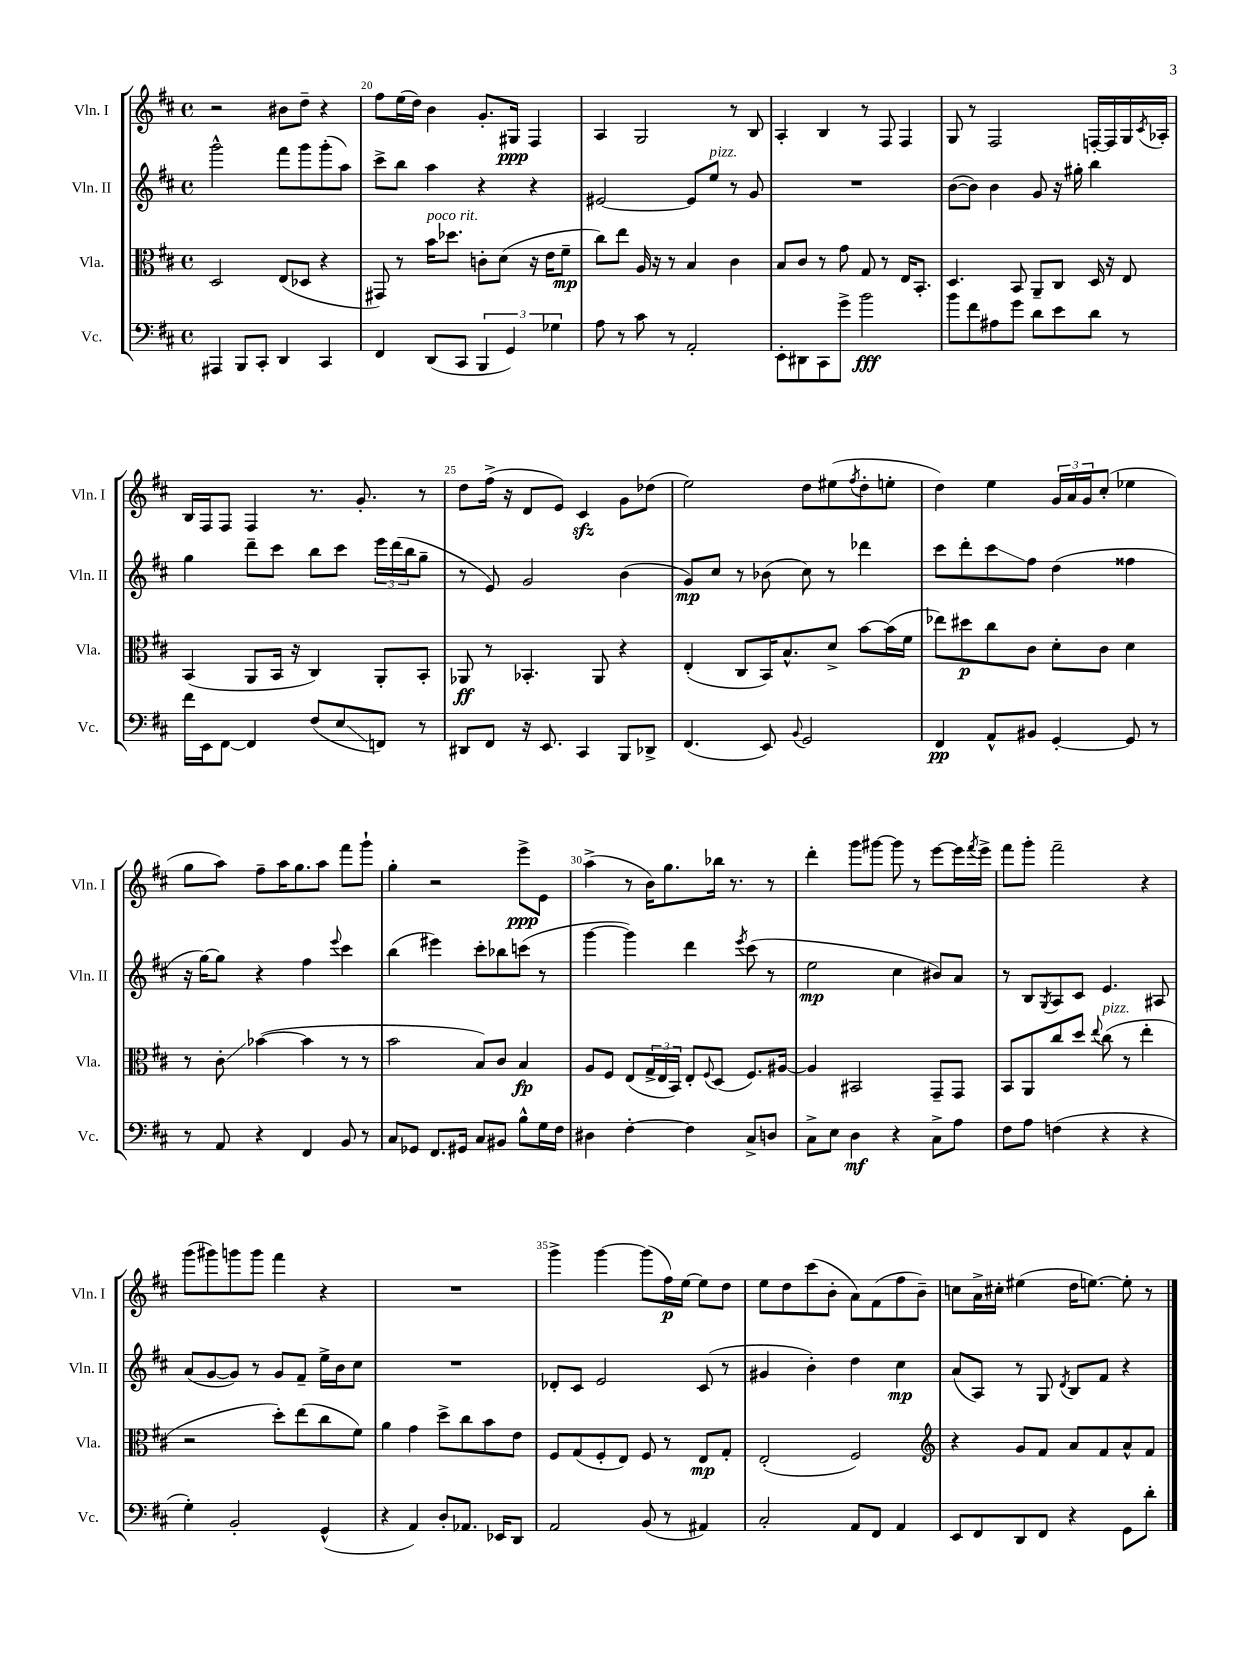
<<
\new StaffGroup <<
\new Staff = "s0" \with { instrumentName = "Vln. I" shortInstrumentName = "Vln. I" } {
    \clef treble \key d \major \defaultTimeSignature \time 4/4
    r2 bis'8 d''8-- r4 |
    fis''8 e''16( d''16) b'4 g'8.-. gis16\ppp fis4 |
    a4 g2 r8 b8 |
    a4-. b4 r8 fis8 fis4 |
    g8 r8 fis2 f16~-. f16 g16 \acciaccatura { cis'8 } aes16-. |
    b16 fis16 fis8 fis4 r8. g'8.-. r8 |
    d''8 fis''16->( r16 d'8 e'8) cis'4\sfz g'8 des''8( |
    e''2) d''8 eis''8( \acciaccatura { fis''8 } d''8-. e''8-. |
    d''4) e''4 \tuplet 3/2 { g'16 a'16 g'16 } cis''8-.( ees''4 |
    g''8 a''8) fis''8-- a''16 g''8. a''8 fis'''8 g'''8-! |
    g''4-. r2 e'''8->\ppp e'8 |
    a''4->( r8 b'16) g''8. bes''16 r8. r8 |
    d'''4-. g'''8 gis'''8~ gis'''8 r8 e'''8~ e'''16 \acciaccatura { fis'''8 } e'''16-> |
    fis'''8 g'''8-. fis'''2-- r4 |
    g'''8( gis'''8) g'''8 g'''8 fis'''4 r4 |
    R1 |
    g'''4-> g'''4~ g'''8( fis''16\p) e''16~ e''8 d''8 |
    e''8 d''8 cis'''8( b'8-. a'8) fis'8( fis''8 b'8--) |
    c''8 a'16-> cis''16-. eis''4( d''16 e''8.~) e''8-. r8 \bar "|." |
}
\new Staff = "s1" \with { instrumentName = "Vln. II" shortInstrumentName = "Vln. II" } {
    \clef treble \key d \major \defaultTimeSignature \time 4/4
    g'''2-^ fis'''8 g'''8 g'''8-.( a''8) |
    cis'''8-> b''8 a''4 r4 r4 |
    eis'2~ eis'8 e''8^\markup { \italic "pizz." } r8 g'8 |
    R1 |
    b'8~( b'8) b'4 g'8 r16 gis''16-. b''4 |
    g''4 d'''8-- cis'''8 b''8 cis'''8 \tuplet 3/2 { e'''16 d'''16( b''16 } g''8-- |
    r8 e'8) g'2 b'4( |
    g'8\mp) cis''8 r8 bes'8( cis''8) r8 des'''4 |
    cis'''8 d'''8-. cis'''8\glissando fis''8 d''4( fisis''4 |
    r16 g''16~) g''8 r4 fis''4 \appoggiatura { e'''8 } cis'''4 |
    b''4( eis'''4) cis'''8-. bes''8 c'''8( r8 |
    g'''4~ g'''4) d'''4 \acciaccatura { e'''8 } cis'''8( r8 |
    e''2\mp cis''4 bis'8) a'8 |
    r8 b8 \acciaccatura { g8 } a8 cis'8 e'4. ais8 |
    a'8( g'8~ g'8) r8 g'8 fis'8-- e''16-> b'16 cis''8 |
    R1 |
    des'8-. cis'8 e'2 cis'8( r8 |
    gis'4 b'4-.) d''4 cis''4\mp |
    a'8( a8) r8 g8 \acciaccatura { d'8 } b8 fis'8 r4 \bar "|." |
}
\new Staff = "s2" \with { instrumentName = "Vla." shortInstrumentName = "Vla." } {
    \clef alto \key d \major \defaultTimeSignature \time 4/4
    d2 e8( des8 r4 |
    gis,8) r8 b'16^\markup { \italic "poco rit." } des''8. c'8-. d'8( r16 e'16 fis'8--\mp |
    cis''8) e''8 a16 r16 r8 b4 cis'4 |
    b8 cis'8 r8 g'8 g8 r8 e16 b,8.-. |
    d4. b,8 a,8-- cis8 d16 r16 e8 |
    b,4( a,8 b,16 r16 cis4) a,8-. b,8-. |
    aes,8\ff r8 bes,4.-. aes,8 r4 |
    e4-.( cis8 b,16) b8.-^ d'8-> b'8~ b'16( fis'16 |
    ees''8) dis''8\p cis''8 cis'8 d'8-. cis'8 d'4 |
    r8 cis'8-.\glissando bes'4~( bes'4 r8 r8 |
    b'2 b8) cis'8 b4\fp |
    a8 fis8 e8( \tuplet 3/2 { g16-> e16 b,16) } e8-. \appoggiatura { fis8 } d8( fis8.) ais16~ |
    ais4 bis,2 g,8-- g,8 |
    b,8 a,8 cis''8 d''8 \appoggiatura { e''8 } cis''8^\markup { \italic "pizz." }( r8 e''4-. |
    r2 d''8-.) e''8( cis''8 fis'8) |
    a'4 g'4 d''8-> cis''8 b'8 e'8 |
    fis8 g8( fis8-. e8) fis8 r8 e8\mp g8-. |
    e2-.( fis2) |
    \clef treble r4 g'8 fis'8 a'8 fis'8 a'8-^ fis'8 \bar "|." |
}
\new Staff = "s3" \with { instrumentName = "Vc." shortInstrumentName = "Vc." } {
    \clef bass \key d \major \defaultTimeSignature \time 4/4
    ais,,4 b,,8 cis,8-. d,4 cis,4 |
    fis,4 d,8( cis,8 \tuplet 3/2 { b,,4 g,4) ges4 } |
    a8 r8 cis'8 r8 a,2-. |
    e,8-. dis,8 cis,8 g'8-> b'2\fff |
    b'8 fis'8 ais8 g'8 d'8 e'8 d'8 r8 |
    fis'16 e,16 fis,8~ fis,4 fis8( e8\glissando f,8) r8 |
    dis,8 fis,8 r16 e,8. cis,4 b,,8 des,8-> |
    fis,4.( e,8) \appoggiatura { b,8 } g,2 |
    fis,4\pp a,8-^ bis,8 g,4~-. g,8 r8 |
    r8 a,8 r4 fis,4 b,8 r8 |
    cis8 ges,8 fis,8. gis,16 cis8 bis,8 b8-^ g16 fis16 |
    dis4 fis4~-. fis4 cis8-> d8 |
    cis8-> e8 d4\mf r4 cis8-> a8 |
    fis8 a8 f4( r4 r4 |
    g4-.) b,2-. g,4-^( |
    r4 a,4) d8-. aes,8. ees,16 d,8 |
    a,2 b,8( r8 ais,4) |
    cis2-. a,8 fis,8 a,4 |
    e,8 fis,8 d,8 fis,8 r4 g,8 d'8-. \bar "|." |
}
>>
>>
\layout { \context { \Score currentBarNumber = #19 \override BarNumber.break-visibility = ##(#f #t #t) barNumberVisibility = #(every-nth-bar-number-visible 5) } }
